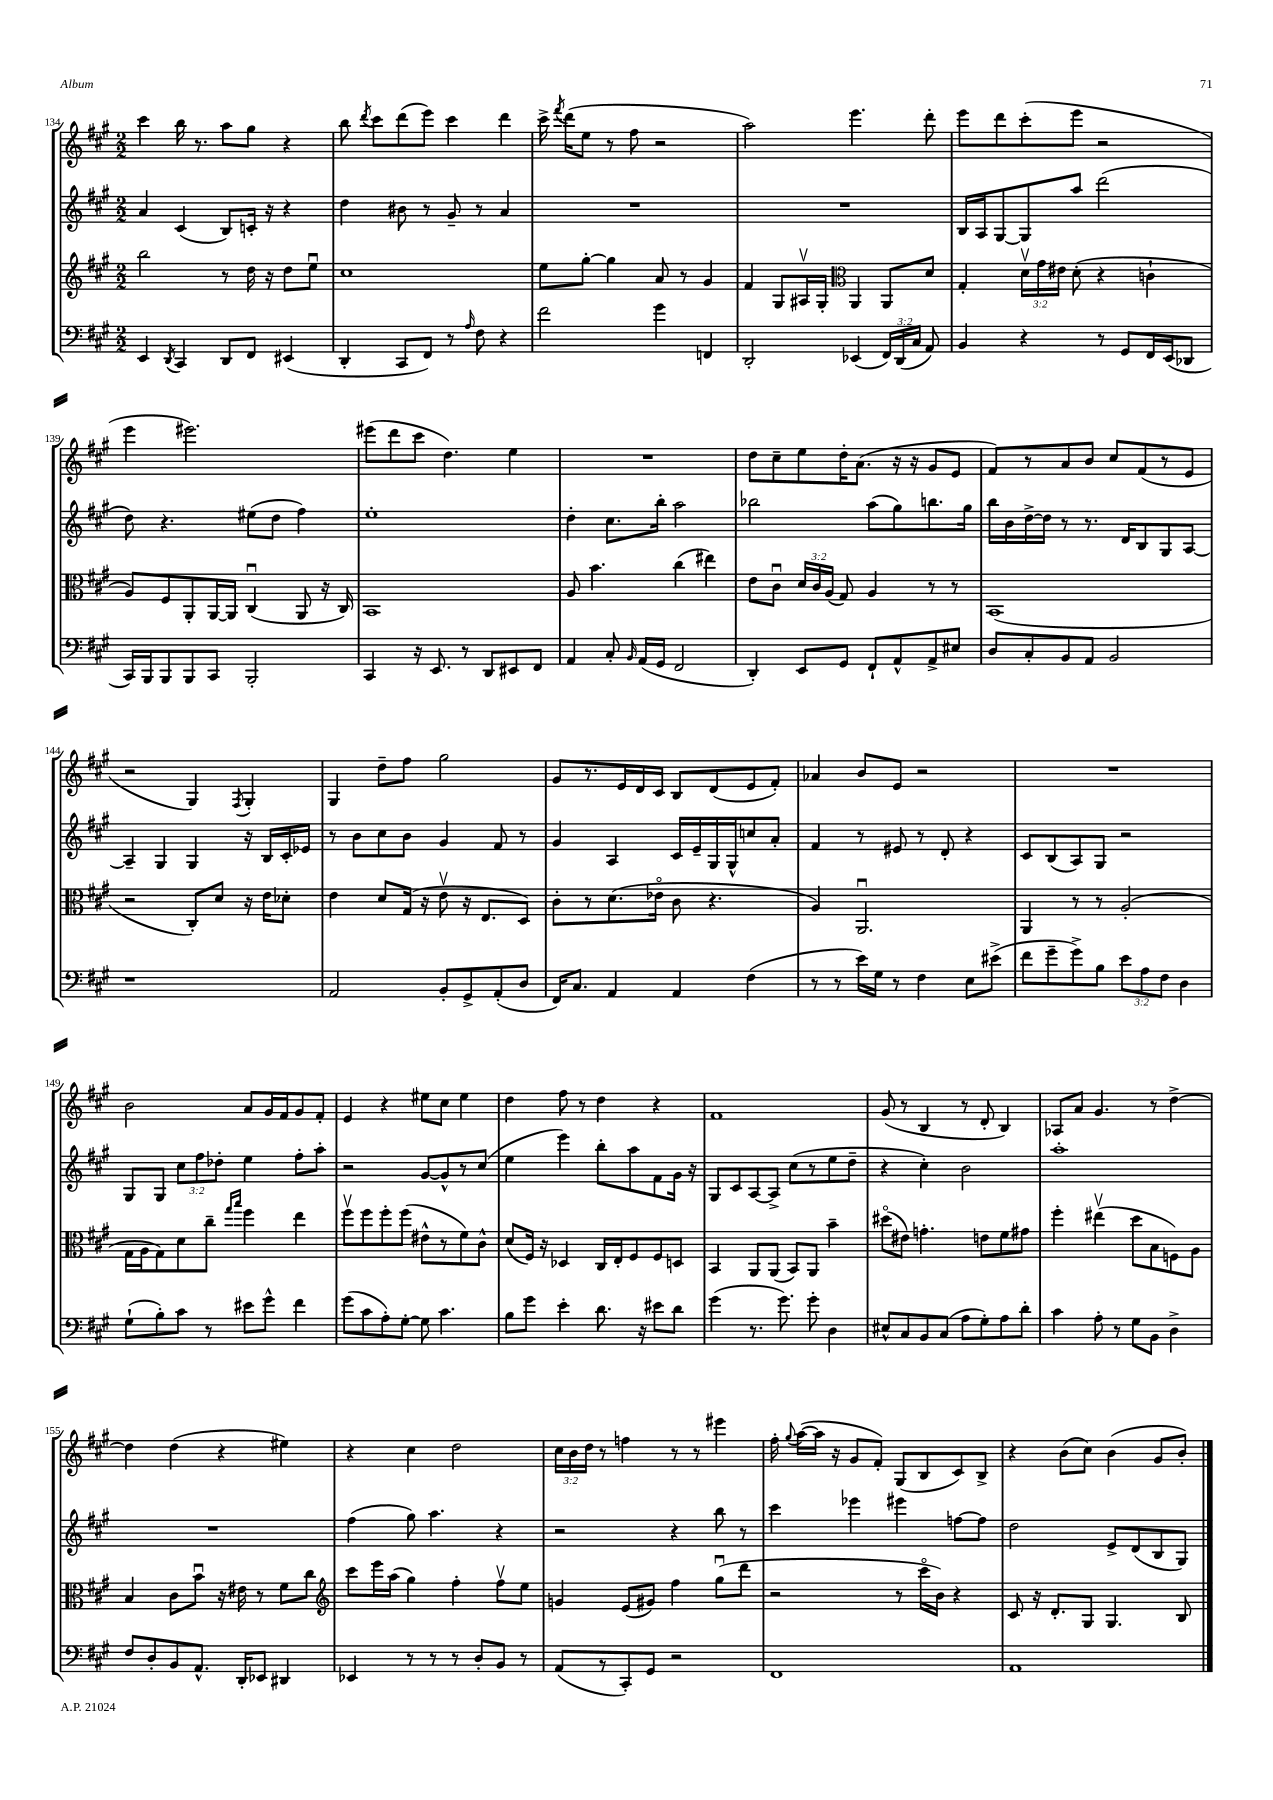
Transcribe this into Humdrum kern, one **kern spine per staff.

**kern	**kern	**kern	**kern
*part4	*part3	*part2	*part1
*staff4	*staff3	*staff2	*staff1
*clefF4	*clefG2	*clefG2	*clefG2
*k[f#c#g#]	*k[f#c#g#]	*k[f#c#g#]	*k[f#c#g#]
*M2/2	*M2/2	*M2/2	*M2/2
=134	=134	=134	=134
4EE/	2bb\	4a/	4ccc#\
8qDD/	.	.	.
4CC#/	.	(4c#/	16bb\
.	.	.	8.r
8DD/L	8r	8B/L)	8aa\L
8FF#/J	16dd\	16cn'/Jk	8gg#\J
.	16r	16r	.
(4EE#X/	8dd\L	4r	4r
.	8eeu\J	.	.
=135	=135	=135	=135
4DD'/	1cc#	4dd\	8bb\
.	.	.	8qddd/
.	.	.	8ccc#\L
8CC#/L	.	8b#X\	(8ddd\
8FF#/J)	.	8r	8eee\J)
8r	.	8g#~/	4ccc#\
16qqA/	.	.	.
8F#\	.	8r	.
4r	.	4a/	4ddd\
=136	=136	=136	=136
2f#\	8ee\L	1r	16ccc#^\
.	.	.	8qfff#/
.	.	.	(16ddd\KL
.	[8gg#'\J	.	8ee\J
.	4gg#\]	.	8r
.	.	.	8ff#\
4g#\	8a/	.	2r
.	8r	.	.
4FFn/	4g#/	.	.
=137	=137	=137	=137
2DD'/	4f#/	1r	2aa\)
.	8G#/L	.	.
.	16A#Xv/L	.	.
.	16G#'/JJ	.	.
*	*clefC3	*	*
(4EE-X/	4AA/	.	4.eee\
24FF#/LL)	8AA/L	.	.
(24DD/	.	.	.
24C#/JJ	.	.	.
8AA/)	8d/J	.	8ddd'\
=138	=138	=138	=138
4BB/	4G#'/	16B/LL	8eee\L
.	.	16A/J	.
.	.	[8G#/	8ddd\
4r	24dv\LL	8G#/]	(8ccc#'\
.	24g#\	.	.
.	24e#X\JJ	.	.
.	(8d'\	8aa/J	8eee\J
8r	4r	(2ddd\	2r
8GG#/L	.	.	.
16FF#/L	4cn`\	.	.
(16EE/J	.	.	.
8DD-X/J	.	.	.
!!LO:LB:g=z
=139	=139	=139	=139
16CC#/LL)	8A/L)	8dd\)	4eee\
16BBB/J	.	.	.
8BBB/	8F#/	4.r	.
8BBB/	8AA'/	.	2.eee#X\)
8CC#/J	[16AA/L	.	.
.	16AA/JJ]	.	.
2BBB'/	(4C#u/	(8ee#X\L	.
.	.	8dd\J	.
.	8AA/	4ff#\)	.
.	16r	.	.
.	16C#/)	.	.
=140	=140	=140	=140
4CC#/	1BB	1ee'	(8eee#X\L
.	.	.	8ddd\
16r	.	.	8ccc#\J
8.EE/	.	.	.
.	.	.	4.dd\)
8r	.	.	.
8DD/L	.	.	.
8EE#X/	.	.	4ee\
8FF#/J	.	.	.
=141	=141	=141	=141
4AA/	8A/	4dd'\	1r
.	4.b\	.	.
8C#'/	.	8.cc#\L	.
16qqBB/	.	.	.
(16AA/LL	.	.	.
16GG#/JJ	.	16bb'\Jk	.
2FF#/	(4cc#\	2aa\	.
.	4ee#X\)	.	.
=142	=142	=142	=142
4DD'/)	8e\L	2bb-X\	8dd\L
.	8c#u\J	.	8cc#~\
8EE/L	24d/LL	.	8ee\
.	24c#/	.	.
.	(24A/JJ	.	.
8GG#/J	8G#/)	.	16dd'\K
.	.	.	(8.a\J
8FF#`/L	4A/	(8aa\L	.
8AA^^/	.	8gg#\)	16r
.	.	.	16r
8AA^/	8r	8.bbn\	8g#/L
8E#X/J	8r	.	8e/J
.	.	16gg#\Jk	.
=143	=143	=143	=143
8D/L	(1BB	16bb\LL	8f#/L)
.	.	16b\	.
8C#'/	.	[16dd^\	8r
.	.	16dd\JJ]	.
8BB/	.	8r	8a/
8AA/J	.	8.r	8b/J
2BB/	.	.	8cc#/L
.	.	16d/KL	.
.	.	8B/	(8f#/
.	.	8G#/	8r
.	.	[8A/J	8e/J
!!LO:LB:g=z
=144	=144	=144	=144
1r	2r	4A~/]	2r
.	.	4G#/	.
.	8C#'/L)	4G#/	4G#/)
.	8d/J	.	.
.	.	.	8qF#/
.	16r	16r	4G#'/
.	16e\KL	16B/LL	.
.	8d-X'\J	16c#'/	.
.	.	16e-X/JJ	.
=145	=145	=145	=145
2AA/	4e\	8r	4G#/
.	.	8b\L	.
.	8d/L	8cc#\	8dd~\L
.	(16G#/Jk	8b\J	8ff#\J
.	16r	.	.
8BB'/L	8ev\	4g#/	2gg#\
8GG#^/	16r	.	.
.	8.E/L	.	.
(8AA'/	.	8f#/	.
8D/J	8D/J)	8r	.
=146	=146	=146	=146
16FF#/KL)	8c#'\L	4g#/	8g#/L
8.C#/J	.	.	.
.	8r	.	8.r
4AA/	(8.d\	4A/	.
.	.	.	16e/L
.	.	.	16d/
.	16e-X\Jk	.	16c#/JJ
4AA/	8c#\	16c#/LL	8B/L
.	.	16e~/	.
.	4.r	16G#/	(8d/
.	.	16G#^^/J	.
(4F#\	.	8ccn/	8e/
.	.	8a'/J	8f#'/J)
=147	=147	=147	=147
8r	4A/)	4f#/	4a-X/
8r	.	.	.
16e\LL)	2.AAu/	8r	8b/L
16G#\JJ	.	.	.
8r	.	8e#X/	8e/J
4F#\	.	8r	2r
.	.	8d'/	.
8E\L	.	4r	.
(8e#X^\J	.	.	.
=148	=148	=148	=148
8f#\L	4AA/	8c#/L	1r
8g#~\	.	(8B/	.
8g#^\)	8r	8A/)	.
8B\J	8r	8G#/J	.
12e\L	(2A'/	2r	.
12A\	.	.	.
12F#\J	.	.	.
4D\	.	.	.
!!LO:LB:g=z
=149	=149	=149	=149
(8G#`\L	16G#\LL	8G#/L	2b\
.	16A\J	.	.
8B'\)	8G#\)	8G#/J	.
8c#\J	8d\	12cc#\L	.
.	.	12ff#\	.
8r	8cc#~\J	.	.
.	.	12dd-X'\J	.
.	16qqgg#/LL	.	.
.	16qqbb/JJ	.	.
8e#X\L	4ff#\	4ee\	8a/L
8g#^^\J	.	.	16g#/L
.	.	.	16f#/J
4f#\	4ee\	8ff#'\L	8g#/
.	.	8aa'\J	8f#'/J
=150	=150	=150	=150
(8g#\L	8ff#v\L	2r	4e/
8c#\	8ff#\	.	.
8A'\)	8ff#'\	.	4r
[8G#'\J	(8ff#\J	.	.
8G#\]	8e#X^^\L	[8g#/L	8ee#X\L
4.c#\	8r	8g#^^/]	8cc#\J
.	8f#\)	8r	4ee#\
.	8c#^^\J	(8cc#/J	.
=151	=151	=151	=151
8B\L	(8d/L	4ee\	4dd\
8g#\J	16F#/Jk)	.	.
.	16r	.	.
4e'\	4D-X/	4eee\)	8ff#\
.	.	.	8r
8.d\	16C#/LL	8bb'\L	4dd\
.	16E'/J	.	.
.	8F#/	8aa\	.
16r	.	.	.
8e#X\L	8F#/	8f#\	4r
8d\J	8Dn/J	16g#\Jk	.
.	.	16r	.
=152	=152	=152	=152
(4g#\	4BB/	8G#/L	1f#
.	.	8c#/	.
8.r	8AA/L	[8A/	.
.	(8AA/J	8A^/J]	.
8.g#\)	.	.	.
.	8BB/L)	(8cc#\L	.
8g#'\	8AA/J	8r	.
4D\	4b~\	8ee\	.
.	.	8dd~\J	.
=153	=153	=153	=153
8E#X^^/L	(8dd#X\L	4r	(8g#/
8C#/	8e#X\J)	.	8r
8BB/	4.gn'\	4cc#'\)	4B/
(8C#/J	.	.	.
8A\L	.	2b\	8r
8G#'\)	8en\L	.	8d'/
8A\	8f#\	.	4B/)
8d'\J	8g#X\J	.	.
=154	=154	=154	=154
4c#\	4ff#'\	1aa'	8A-X/L
.	.	.	8a/J
8A'\	(4ee#Xv\	.	4.g#/
8r	.	.	.
8G#\L	8dd\L	.	.
8BB\J	8B\	.	8r
4D^\	8Fn\)	.	[4dd^\
.	8A\J	.	.
!!LO:LB:g=z
=155	=155	=155	=155
8F#/L	4B/	1r	4dd\]
8D'/	.	.	.
8BB/	8c#\L	.	(4dd\
8.AA^^/J	8bu\J	.	.
.	16r	.	4r
16DD'/KL	16e#X\	.	.
8EE-X/J	8r	.	.
4DD#X/	8f#\L	.	4ee#X\)
.	8cc#\J	.	.
=156	=156	=156	=156
*	*clefG2	*	*
4EE-X/	8ccc#\L	(4ff#\	4r
.	16eee\L	.	.
.	(16aa\JJ	.	.
8r	4gg#\)	8gg#\)	4cc#\
8r	.	4.aa\	.
8r	4ff#'\	.	2dd\
8D'/L	.	.	.
8BB/J	8ff#v\L	4r	.
8r	8ee\J	.	.
=157	=157	=157	=157
(8AA/L	4gn/	2r	24cc#\LL
.	.	.	24b\
.	.	.	24dd\JJ
8r	.	.	8r
8CC#'/)	(8e/L	.	4ffn\
8GG#/J	8g#X/J)	.	.
2r	4ff#\	4r	8r
.	.	.	8r
.	(8gg#u\L	8bb\	4eee#X\
.	8ddd\J	8r	.
=158	=158	=158	=158
1FF#	2r	4ccc#\	16ff#'\
.	.	.	8qqgg#/
.	.	.	([16aa\LL
.	.	.	16aa\JJ]
.	.	.	16r
.	.	4eee-X\	8g#/L
.	.	.	8f#'/J)
.	8r	4eee#X\	(8G#/L
.	16ccc#\LL	.	8B/
.	16b\JJ)	.	.
.	4r	[8ffn\L	8c#/)
.	.	8ff\J]	8B^/J
=159	=159	=159	=159
1AA	8c#/	2dd\	4r
.	16r	.	.
.	8.d'/L	.	.
.	.	.	(8b\L
.	8G#/J	.	8cc#\J)
.	4.G#/	8e^/L	(4b\
.	.	(8d/	.
.	.	8B/	8g#/L
.	8B/	8G#/J)	8b'/J)
==	==	==	==
*-	*-	*-	*-
